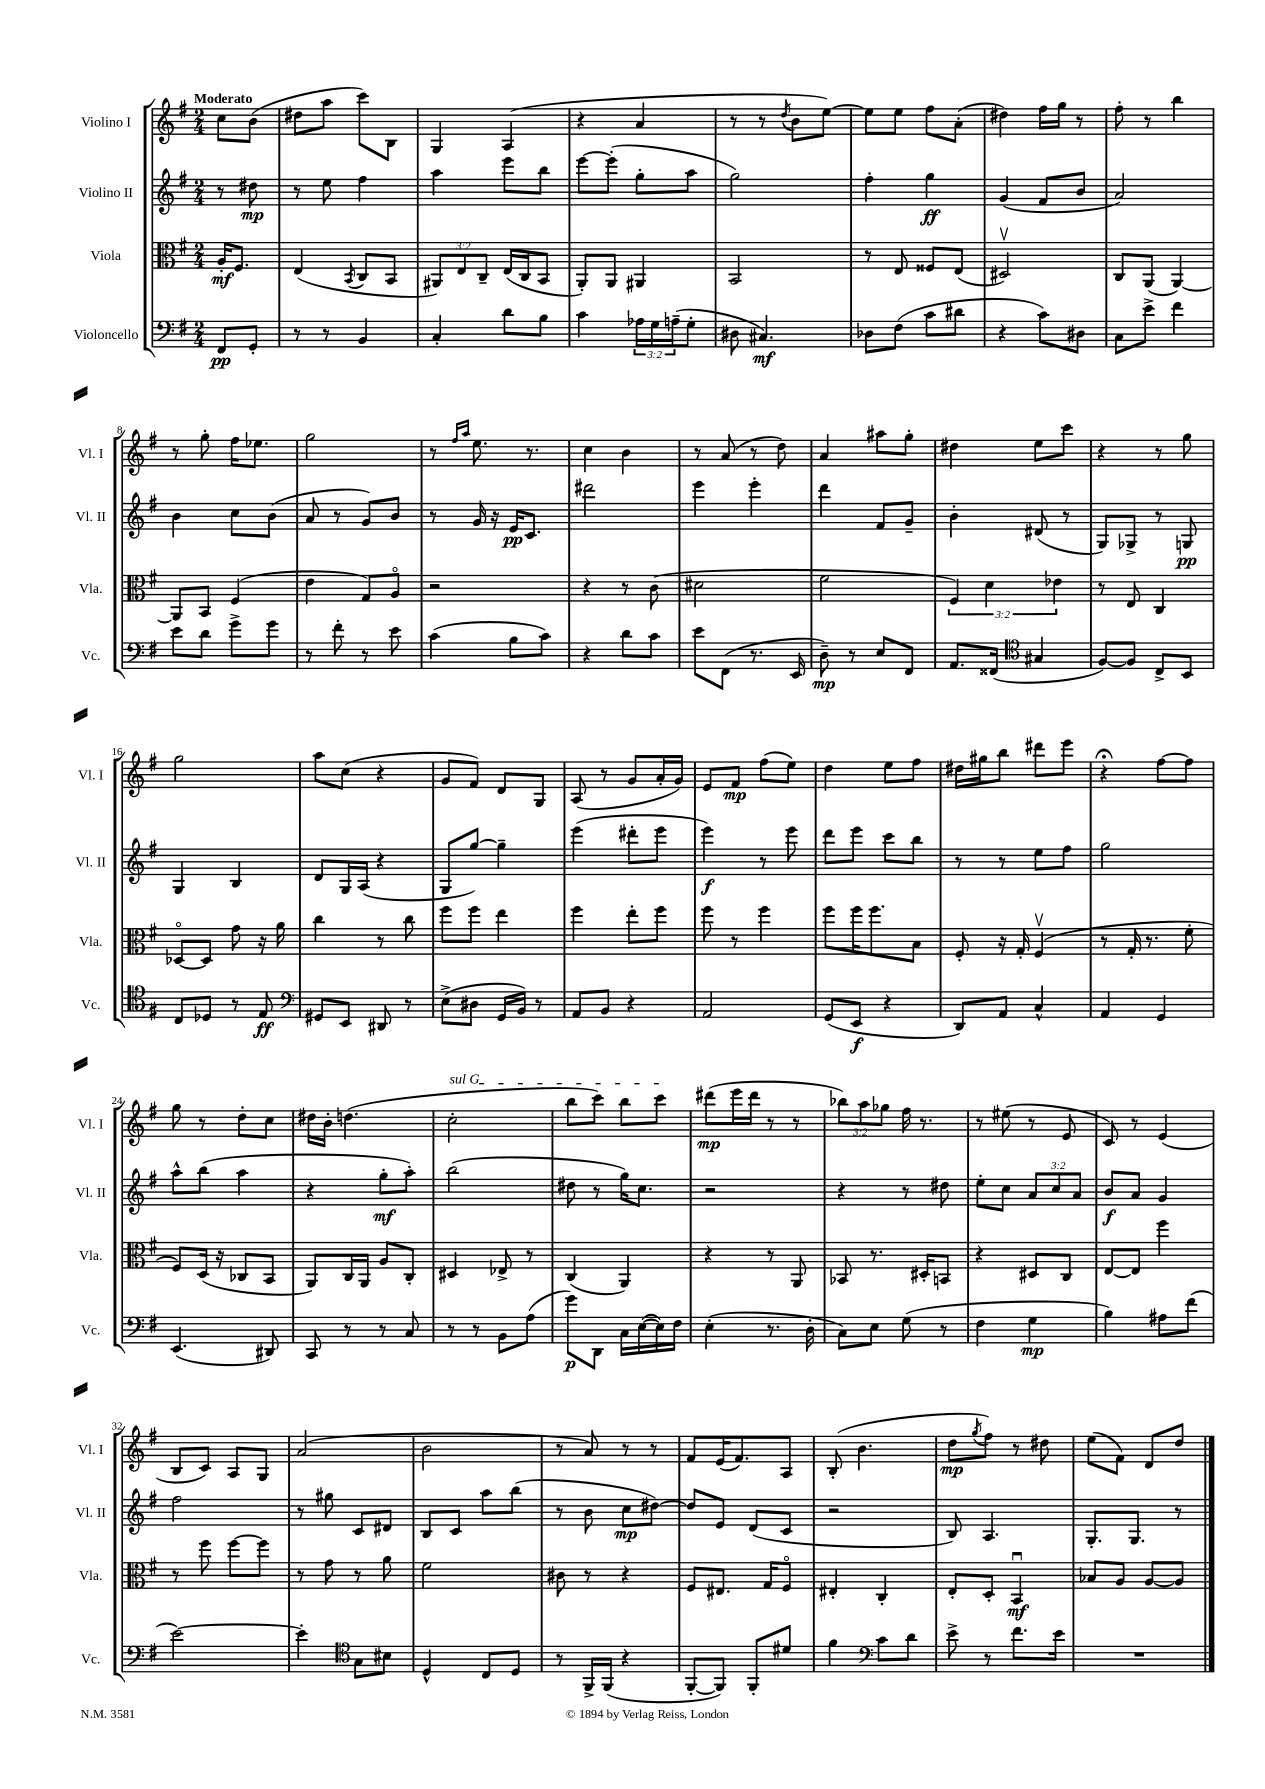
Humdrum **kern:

**kern	**kern	**kern	**kern
*staff4	*staff3	*staff2	*staff1
*clefF4	*clefC3	*clefG2	*clefG2
*k[f#]	*k[f#]	*k[f#]	*k[f#]
*M2/4	*M2/4	*M2/4	*M2/4
8FF#	16A'	8r	8cc
.	8.F#	.	.
8GG'	.	8dd#	(8b
=	=	=	=
8r	(4E	8r	8dd#
8r	.	8ee	8aa
.	8qBB	.	.
4BB	8C	4ff#	8ccc)
.	8BB	.	8B
=	=	=	=
4C'	12AA#)	4aa	4G
.	12E	.	.
.	12C~	.	.
8d	(16E	8eee	(4A
.	16C	.	.
8B	8BB	8bb	.
=	=	=	=
4c	8AA')	[8eee	4r
.	8AA	(8eee']	.
24A-	4AA#	8gg'	4a
24G	.	.	.
(24A~	.	.	.
8G'	.	8aa	.
=	=	=	=
8D#	2BB	2gg)	8r
4.C#)	.	.	8r
.	.	.	8qdd
.	.	.	8b
.	.	.	[8ee)
=	=	=	=
8D-	8r	4ff#'	8ee]
(8F#	8E	.	8ee
8c	8F##	4gg	8ff#
8d#	(8E	.	(8a'
=	=	=	=
4r	2D#v)	(4g	4dd#)
8c)	.	8f#	16ff#
.	.	.	16gg
8D#	.	8b	8r
=	=	=	=
8C	8C	2a)	8ff#'
8e^	(8AA	.	8r
4f#	[4AA)	.	4bb
=	=	=	=
8e	8AA]	4b	8r
8d	8BB	.	8gg'
8g^	(4F#	8cc	16ff#
.	.	.	8.ee-
8g	.	(8b	.
=	=	=	=
8r	4e	8a	2gg
8f#'	.	8r	.
8r	8G)	8g)	.
8e	8Ao	8b	.
=	=	=	=
(4c	2r	8r	8r
.	.	.	16qqff#
.	.	.	16qqaa
.	.	16g	8.ee
.	.	16r	.
8B	.	16e	.
.	.	8.c	8.r
8c)	.	.	.
=	=	=	=
4r	4r	2ddd#	4cc
8d	8r	.	4b
8c	(8c	.	.
=	=	=	=
8e	2d#	4eee	8r
(8FF#	.	.	(8a
8.r	.	4eee'	8r
.	.	.	8dd)
16EE	.	.	.
=	=	=	=
8D~)	2f#	4ddd	4a
8r	.	.	.
8E	.	8f#	8aa#
8FF#	.	8g~	8gg'
=	=	=	=
8.AA	6F#)	4b'	4dd#
.	6d	.	.
(16FF##	.	.	.
*clefC4	*	*	*
4G#	.	(8d#	8ee
.	6e-	.	.
.	.	8r	8ccc
=	=	=	=
[8F#)	8r	8G)	4r
8F#]	8E	8G-^	.
8C^	4C	8r	8r
8BB	.	8G	8gg
=	=	=	=
8C	[8D-o	4G	2gg
8D-	8D-]	.	.
8r	8g	4B	.
8E	16r	.	.
.	16a	.	.
=	=	=	=
*clefF4	*	*	*
8GG#	4cc	8d	8aa
8EE	.	16G	(8cc
.	.	(16A	.
8DD#	8r	4r	4r
8r	8cc	.	.
=	=	=	=
(8E^	8ff#	8G	8g
8D#	8ff#	[8gg)	8f#)
16GG	4ee	4gg~]	8d
16BB)	.	.	.
8r	.	.	8G
=	=	=	=
8AA	4ff#	(4eee	(8A
8BB	.	.	8r
4r	8ee'	8ddd#'	8g
.	8ff#	8eee	16a'
.	.	.	16g)
=	=	=	=
2AA	8ff#	4eee)	8e
.	8r	.	8f#
.	4ff#	8r	(8ff#
.	.	8eee	8ee)
=	=	=	=
(8GG	8ff#	8ddd	4dd
8EE	16ff#	8eee	.
.	8.ff#	.	.
4r	.	8ccc	8ee
.	8B	8bb	8ff#
=	=	=	=
8DD)	8F#'	8r	16dd#
.	.	.	16gg#
8AA	16r	8r	8bb
.	16G'	.	.
4C^^	(4F#v	8ee	8ddd#
.	.	8ff#	8eee
=	=	=	=
4AA	8r	2gg	4r;
.	16G'	.	.
.	8.r	.	.
4GG	.	.	[8ff#
.	8f#'	.	8ff#]
=	=	=	=
(4.EE	8F#)	8aa^^	8gg
.	(16D	(8bb	8r
.	16r	.	.
.	8C-	4aa	8dd'
8DD#)	8BB	.	8cc
=	=	=	=
8CC	8AA)	4r	16dd#
.	.	.	16b'
8r	16C	.	(4.dd
.	16AA	.	.
8r	8A	8gg'	.
8C	8C'	8aa')	.
=	=	=	=
8r	4D#	(2bb	2cc'
8r	.	.	.
8BB	8E-^	.	.
(8A	8r	.	.
=	=	=	=
8g)	(4C	8dd#	8bb
8DD	.	8r	8ccc)
16C	4AA)	16gg)	8bb
([16E	.	8.cc	.
16E])	.	.	8ccc
16F#	.	.	.
=	=	=	=
(4E'	4r	2r	(8ddd#
.	.	.	16eee
.	.	.	16ddd#
8.r	8r	.	8r
.	8AA	.	8r
16D'	.	.	.
=	=	=	=
8C)	8BB-	4r	12bb-)
.	.	.	12aa
8E	8.r	.	.
.	.	.	12gg-
(8G	.	8r	16ff#
.	16D#'	.	8.r
8r	8BB	8dd#	.
=	=	=	=
4F#	4r	8ee'	8r
.	.	8cc	(8ee#
4G	8D#	12a	8r
.	.	12cc	.
.	8C	.	8e
.	.	12a	.
=	=	=	=
4B)	[8E	8b	8c)
.	8E]	8a	8r
8A#	4ff#	4g	(4e
(8f#	.	.	.
=	=	=	=
[2e)	8r	2ff#	8B
.	8ff#	.	8c)
.	[8ff#	.	8A
.	8ff#]	.	8G
=	=	=	=
4e']	8r	8r	(2a
.	8g	8gg#	.
*clefC4	*	*	*
8G	8r	8c	.
8B#	8a	8d#	.
=	=	=	=
4D^^	2f#	8B	2b
.	.	8c	.
8C	.	8aa	.
8D	.	(8bb	.
=	=	=	=
8r	8c#	8r	8r
16FF#^	8r	8b	8a)
(16FF#	.	.	.
4r	4r	8cc	8r
.	.	[8dd#)	8r
=	=	=	=
[8FF#'	8F#	8dd#]	8f#
8FF#])	8.E#	8e	(16e
.	.	.	8.f#)
8FF#'	.	(8d	.
.	16G	.	.
8d#	8F#o	8c	8A
=	=	=	=
4f#	4E#'	2r	(8B'
.	.	.	4.b
*clefF4	*	*	*
8c	4C'	.	.
8d	.	.	.
=	=	=	=
8e^	8E'	8B)	8dd
.	.	.	8qgg
8r	8D'	4.A	8ff#)
8.f#	4BBu	.	8r
.	.	.	8dd#
16e	.	.	.
=	=	=	=
2r	8B-	8.G'	(8ee
.	8A	.	8f#)
.	.	8.G	.
.	[8A	.	8d
.	8A]	8r	8dd
==	==	==	==
*-	*-	*-	*-
